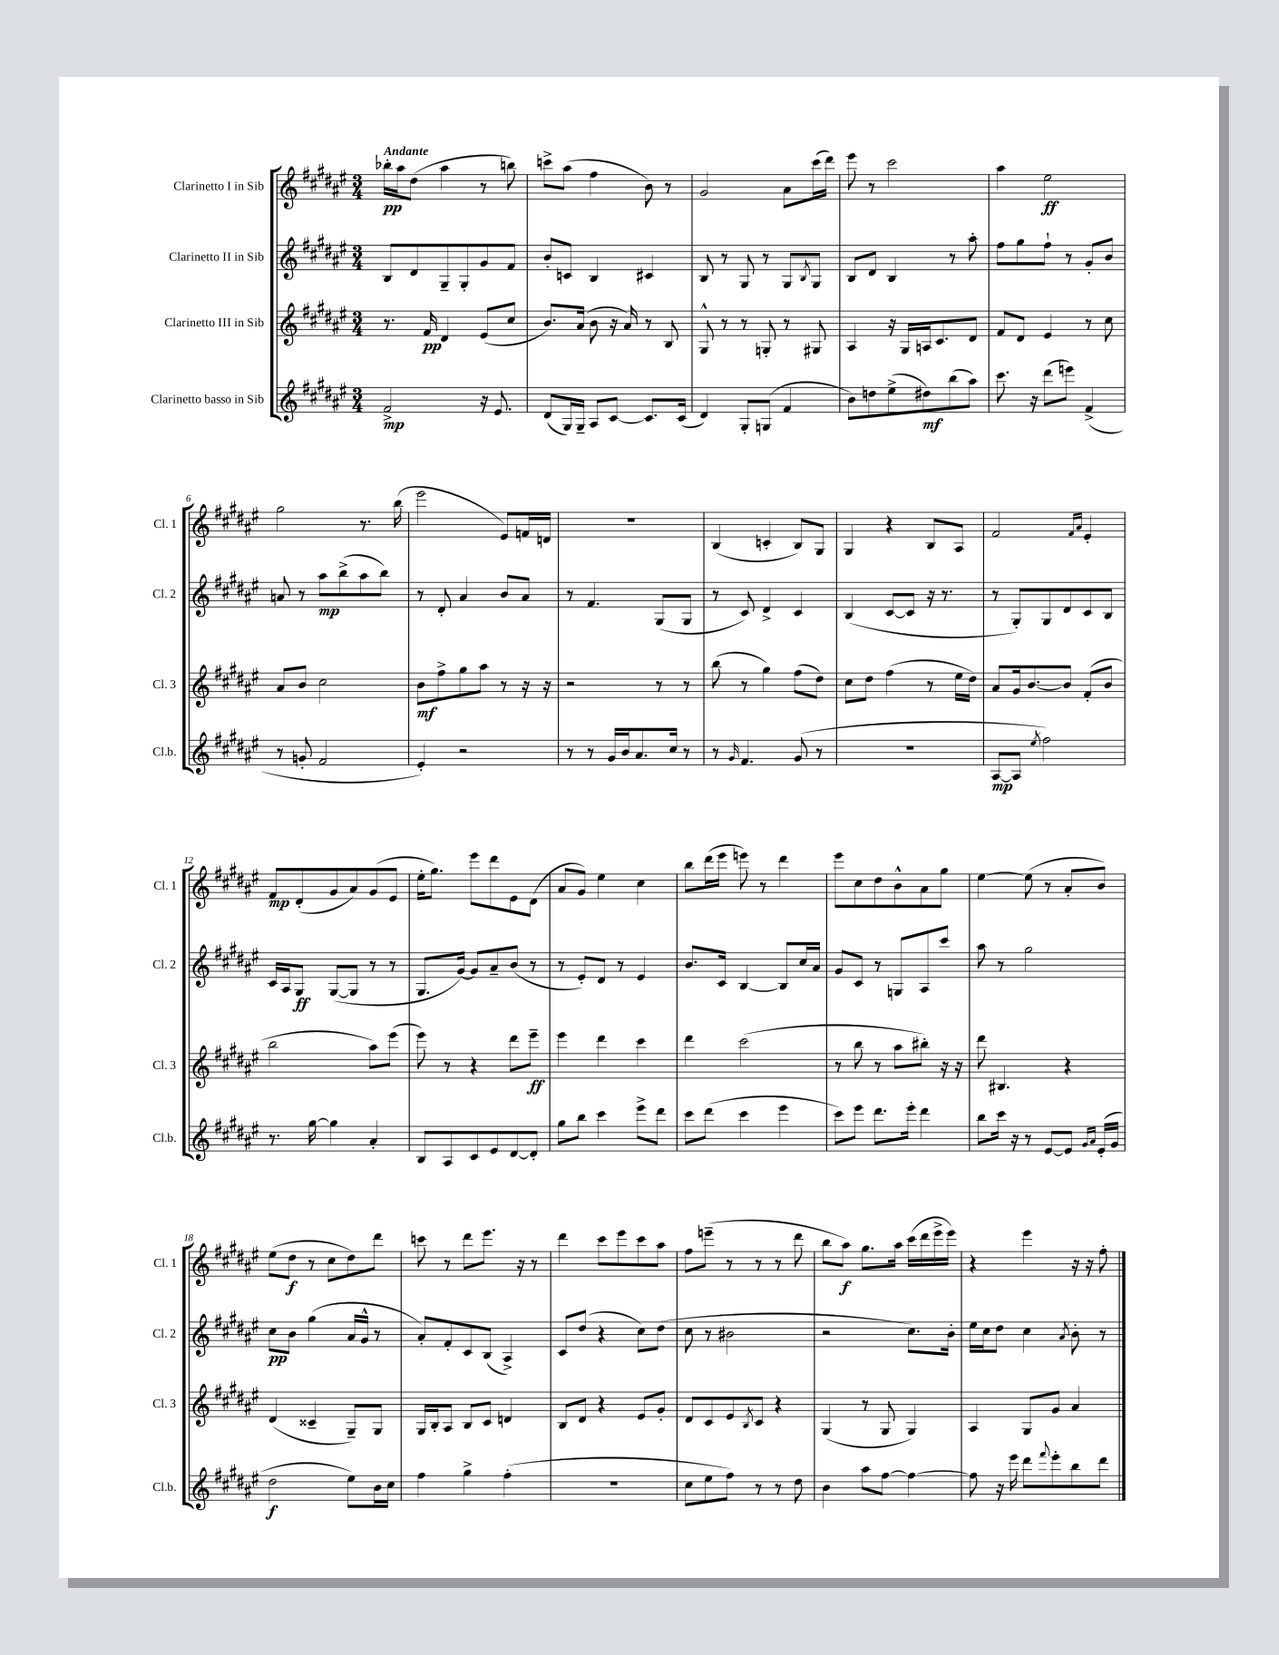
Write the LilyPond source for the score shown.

<<
\new StaffGroup <<
\new Staff = "s0" \with { instrumentName = "Clarinetto I in Sib" shortInstrumentName = "Cl. 1" } {
    \clef treble \key fis \major \numericTimeSignature \time 3/4 \tempo "Andante"
    bes''16-.\pp ais''16 dis''8( ais''4 r8 b''8) |
    c'''8-> ais''8( fis''4 b'8) r8 |
    gis'2 ais'8 cis'''16( dis'''16) |
    eis'''8 r8 cis'''2 |
    ais''4 eis''2\ff |
    gis''2 r8. b''16( |
    eis'''2 eis'8) f'16 d'16 |
    R2. |
    b4( c'4-. b8) gis8 |
    gis4 r4 b8 ais8 |
    fis'2 \grace { fis'16 ais'16 } eis'4-. |
    fis'8\mp dis'8-.( gis'8 ais'8) gis'8( eis'8 |
    eis''16-. gis''8.) eis'''8 dis'''8 eis'8 dis'8( |
    ais'8 gis'8) eis''4 cis''4 |
    b''8 dis'''16( eis'''16 e'''8) r8 dis'''4 |
    eis'''8 cis''8 dis''8 b'8-^ ais'8 gis''8 |
    eis''4~ eis''8( r8 ais'8-. b'8) |
    eis''8( dis''8\f r8 cis''8 dis''8) dis'''8 |
    c'''8 r8 dis'''8 eis'''8. r16 r8 |
    dis'''4 cis'''8 eis'''8 cis'''8 ais''8 |
    fis''8 e'''8--( r8 r8 r8 dis'''8 |
    b''8 ais''8\f) gis''8. ais''16 cis'''16( dis'''16 eis'''16-> eis'''16) |
    r4 eis'''4 r16 r16 fis''8-. \bar "|." |
}
\new Staff = "s1" \with { instrumentName = "Clarinetto II in Sib" shortInstrumentName = "Cl. 2" } {
    \clef treble \key fis \major \numericTimeSignature \time 3/4
    b8 dis'8 gis8-- gis8-. gis'8 fis'8 |
    b'8-. c'8 b4 cis'4 |
    b8 r8 gis8 r8 gis8 \acciaccatura { b8 } gis8 |
    b8 dis'8 b4 r8 ais''8-. |
    fis''8 gis''8 fis''8-! r8 gis'8-. b'8 |
    a'8 r8 ais''8\mp b''8->( ais''8 b''8) |
    r8 dis'8-. ais'4 b'8 ais'8 |
    r8 fis'4. gis8( gis8 |
    r8 cis'8) dis'4-> cis'4 |
    b4( cis'8~ cis'8 r16 r8. |
    r8 gis8-.) gis8 dis'8 cis'8 b8 |
    cis'16 ais16 gis8\ff gis8~( gis8 r8 r8 |
    gis8. gis'16~) gis'8 ais'8-- b'8( r8 |
    r8 eis'8-.) dis'8 r8 eis'4 |
    b'8. cis'16 b4~ b8 cis''16 ais'16 |
    gis'8 cis'8 r8 g8 ais8 cis'''8 |
    ais''8 r8 gis''2 |
    cis''8\pp b'8 gis''4( ais'16 gis'16-^ r8 |
    ais'8-.) fis'8-. cis'8 b8( ais4->) |
    cis'8 dis''8( r4 cis''8) dis''8( |
    cis''8 r8 bis'2 |
    r2 cis''8.) b'16-. |
    eis''16 cis''16 dis''8 cis''4 \acciaccatura { ais'8 } b'8-. r8 \bar "|." |
}
\new Staff = "s2" \with { instrumentName = "Clarinetto III in Sib" shortInstrumentName = "Cl. 3" } {
    \clef treble \key fis \major \numericTimeSignature \time 3/4
    r8. fis'16\pp dis'4 eis'8( cis''8 |
    b'8.) ais'16( b'8 r16 ais'16) r8 b8 |
    gis8-^ r8 r8 g8-. r8 gis8 |
    ais4 r16 gis16 a16 cis'8. dis'8 |
    fis'8 dis'8 eis'4 r8 cis''8 |
    ais'8 b'8 cis''2 |
    b'8\mf fis''8-> gis''8 ais''8 r8 r16 r16 |
    r2 r8 r8 |
    b''8( r8 gis''4) fis''8( dis''8) |
    cis''8 dis''8 fis''4( r8 eis''16 dis''16) |
    ais'8 gis'16 b'8.~ b'8 fis'8-.( b'8 |
    b''2 ais''8) eis'''8( |
    eis'''8) r8 r4 dis'''8 eis'''8--\ff |
    eis'''4 dis'''4 cis'''4 |
    dis'''4 cis'''2( |
    r8 b''8 r8 ais''8 bis''8-.) r16 r16 |
    dis'''8 bis4. r4 |
    dis'4( cisis'4-- gis8--) gis8 |
    gis16 b16-. ais8 b8 cis'8 d'4 |
    b8 dis'8 r4 eis'8 gis'8-. |
    dis'8 cis'8 eis'8 \acciaccatura { b8 } cis'8 r4 |
    gis4( r8 gis8 gis4) |
    ais4 gis8 gis'8 ais'4 \bar "|." |
}
\new Staff = "s3" \with { instrumentName = "Clarinetto basso in Sib" shortInstrumentName = "Cl.b." } {
    \clef treble \key fis \major \numericTimeSignature \time 3/4
    fis'2->\mp r16 eis'8. |
    dis'8( gis16) gis16-- ais8 cis'8~ cis'8. cis'16( |
    dis'4) gis8-. g8( fis'4 |
    b'8) d''8 eis''8->( dis''8\mf) b''8( ais''8) |
    cis'''8. r16 dis'''8( e'''8) fis'4->( |
    r8 g'8-. fis'2 |
    eis'4-.) r2 |
    r8 r8 gis'16 b'16 ais'8. cis''16 r8 |
    r8 \grace { gis'16 } fis'4. gis'8( r8 |
    R2. |
    ais8~\mp ais8 \acciaccatura { eis''8 } fis''2) |
    r8. gis''16~ gis''4 ais'4-. |
    b8 ais8 cis'8 eis'8 dis'8~ dis'8-. |
    gis''8 b''8 cis'''4 eis'''8-> dis'''8 |
    cis'''8 dis'''8( cis'''4 eis'''4 |
    cis'''8) eis'''8 dis'''8. eis'''16-. dis'''4 |
    b''8 cis'''16 r16 r8 eis'8~ eis'8 \grace { gis'16 ais'16 } eis'16-.( gis'16 |
    dis''2\f eis''8) b'16 cis''16 |
    fis''4 gis''4-> fis''4-.( |
    R2. |
    cis''8 eis''8 fis''8) r8 r8 dis''8 |
    b'4 ais''8 fis''8~ fis''4~ |
    fis''8 r16 eis'''16 dis'''8 \appoggiatura { fis'''8 } eis'''8-. b''8 dis'''8 \bar "|." |
}
>>
>>
